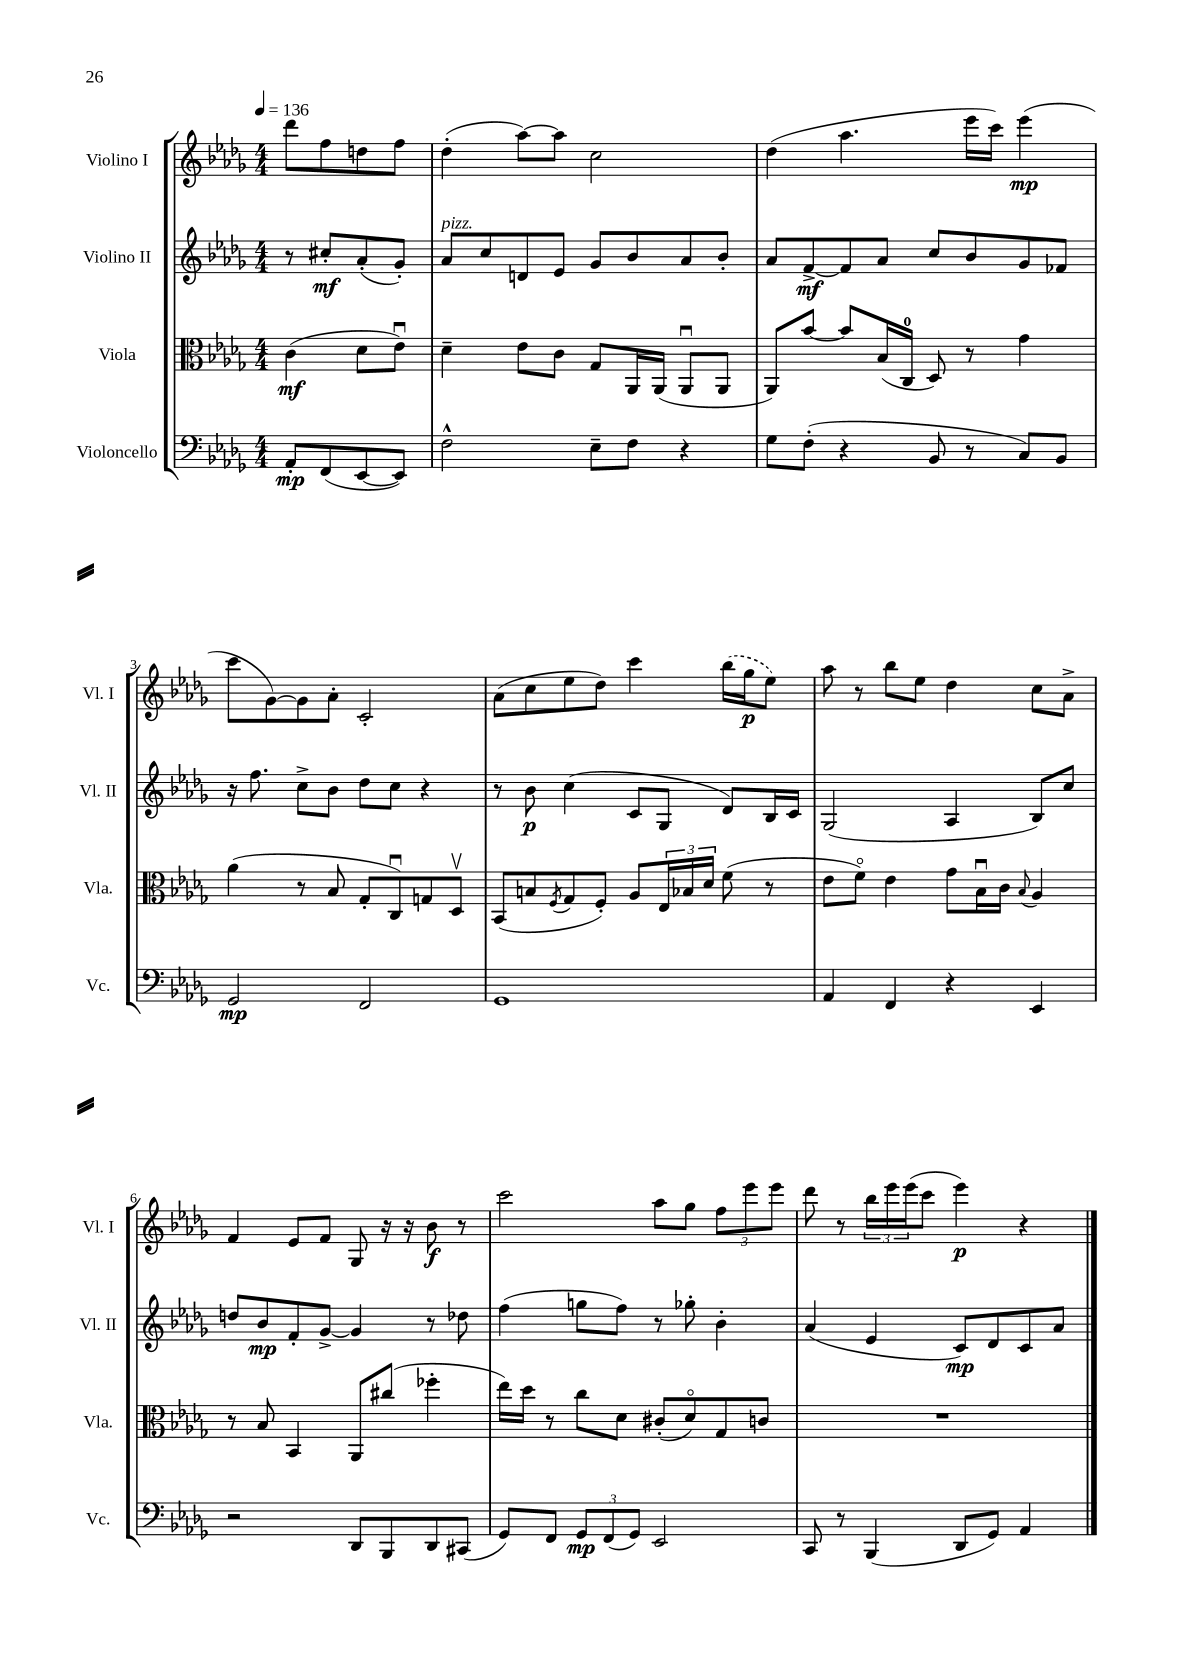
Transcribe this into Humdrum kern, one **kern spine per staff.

**kern	**kern	**kern	**kern
*staff4	*staff3	*staff2	*staff1
*clefF4	*clefC3	*clefG2	*clefG2
*k[b-e-a-d-g-]	*k[b-e-a-d-g-]	*k[b-e-a-d-g-]	*k[b-e-a-d-g-]
*M4/4	*M4/4	*M4/4	*M4/4
*MM136	*MM136	*MM136	*MM136
8AA-'/L	(4c\	8r	8ddd-\L
(8FF/	.	8cc#'/L	8ff\
[8EE-/	8d-\L	(8a-'/	8dd\
8EE-/]J)	8e-u\J)	8g-'/J)	8ff\J
=	=	=	=
2F^^\	4d-~\	8a-/L	(4dd-'\
.	.	8cc/	.
.	8e-\L	8d/	[8aa-\L)
.	8c\J	8e-/J	8aa-\]J
8E-~\L	8G-/L	8g-/L	2cc\
8F\J	16AA-/L	8b-/	.
.	(16AA-/JJ	.	.
4r	8AA-u/L	8a-/	.
.	8AA-/J	8b-'/J	.
=	=	=	=
8G-\L	8AA-/L)	8a-/L	(4dd-\
(8F'\J	[8b-/J	[8f^/	.
4r	8b-/]L	8f/]	4.aa-\
.	(16B-/L	8a-/J	.
.	16C/JJ	.	.
8BB-/	8D-/)	8cc/L	.
8r	8r	8b-/	16eee-\LL
.	.	.	16ccc\JJ)
8C/L)	4g-\	8g-/	(4eee-\
8BB-/J	.	8f-/J	.
=	=	=	=
2GG-/	(4a-\	16r	8ccc\L
.	.	8.ff\	.
.	.	.	[8g-\)
.	8r	8cc^\L	8g-\]
.	8B-/	8b-\J	8a-'\J
2FF/	8G-'/L	8dd-\L	2c'/
.	8Cu/)	8cc\J	.
.	8G/	4r	.
.	8D-v/J	.	.
=	=	=	=
1GG-	(8BB-/L	8r	(8a-\L
.	8B/	8b-\	8cc\
.	8qF/	.	.
.	8G-/	(4cc\	8ee-\
.	8F'/J)	.	8dd-\J)
.	8A-/L	8c/L	4ccc\
.	24E-/L	8G-/J	.
.	24B-/	.	.
.	24d-/JJ	.	.
.	(8f\	8d-/L)	(16bb-\LL
.	.	.	16gg-\J
.	8r	16B-/L	8ee-\J)
.	.	16c/JJ	.
=	=	=	=
4AA-/	8e-\L	(2G-/	8aa-\
.	8fo\J)	.	8r
4FF/	4e-\	.	8bb-\L
.	.	.	8ee-\J
4r	8g-\L	4A-/	4dd-\
.	16B-u\L	.	.
.	16c\JJ	.	.
.	8qqB-/	.	.
4EE-/	4A-/	8B-/L)	8cc\L
.	.	8cc/J	8a-^\J
=	=	=	=
2r	8r	8dd/L	4f/
.	8B-/	8b-/	.
.	4BB-/	8f'/	8e-/L
.	.	[8g-^/J	8f/J
8DD-/L	8AA-/L	4g-/]	8G-/
8BBB-/	(8cc#/J	.	16r
.	.	.	16r
8DD-/	4ff-'\	8r	8b-\
(8CC#/J	.	8dd-\	8r
=	=	=	=
8GG-/L)	16ee-\LL)	(4ff\	2ccc\
.	16dd-\JJ	.	.
8FF/J	8r	.	.
12GG-/L	8cc\L	8gg\L	.
(12FF/	.	.	.
.	8d-\J	8ff\J)	.
12GG-/J)	.	.	.
2EE-/	(8c#'/L	8r	8aa-\L
.	8d-o/)	8gg-'\	8gg-\J
.	8G-/	4b-'\	12ff\L
.	.	.	12eee-\
.	8c/J	.	.
.	.	.	12eee-\J
=	=	=	=
8CC/	1r	(4a-/	8ddd-\
8r	.	.	8r
(4BBB-/	.	4e-/	24bb-\LL
.	.	.	24eee-\
.	.	.	(24eee-\J
.	.	.	8ccc\J
8DD-/L	.	8c/L)	4eee-\)
8GG-/J)	.	8d-/	.
4AA-/	.	8c/	4r
.	.	8a-/J	.
==	==	==	==
*-	*-	*-	*-
